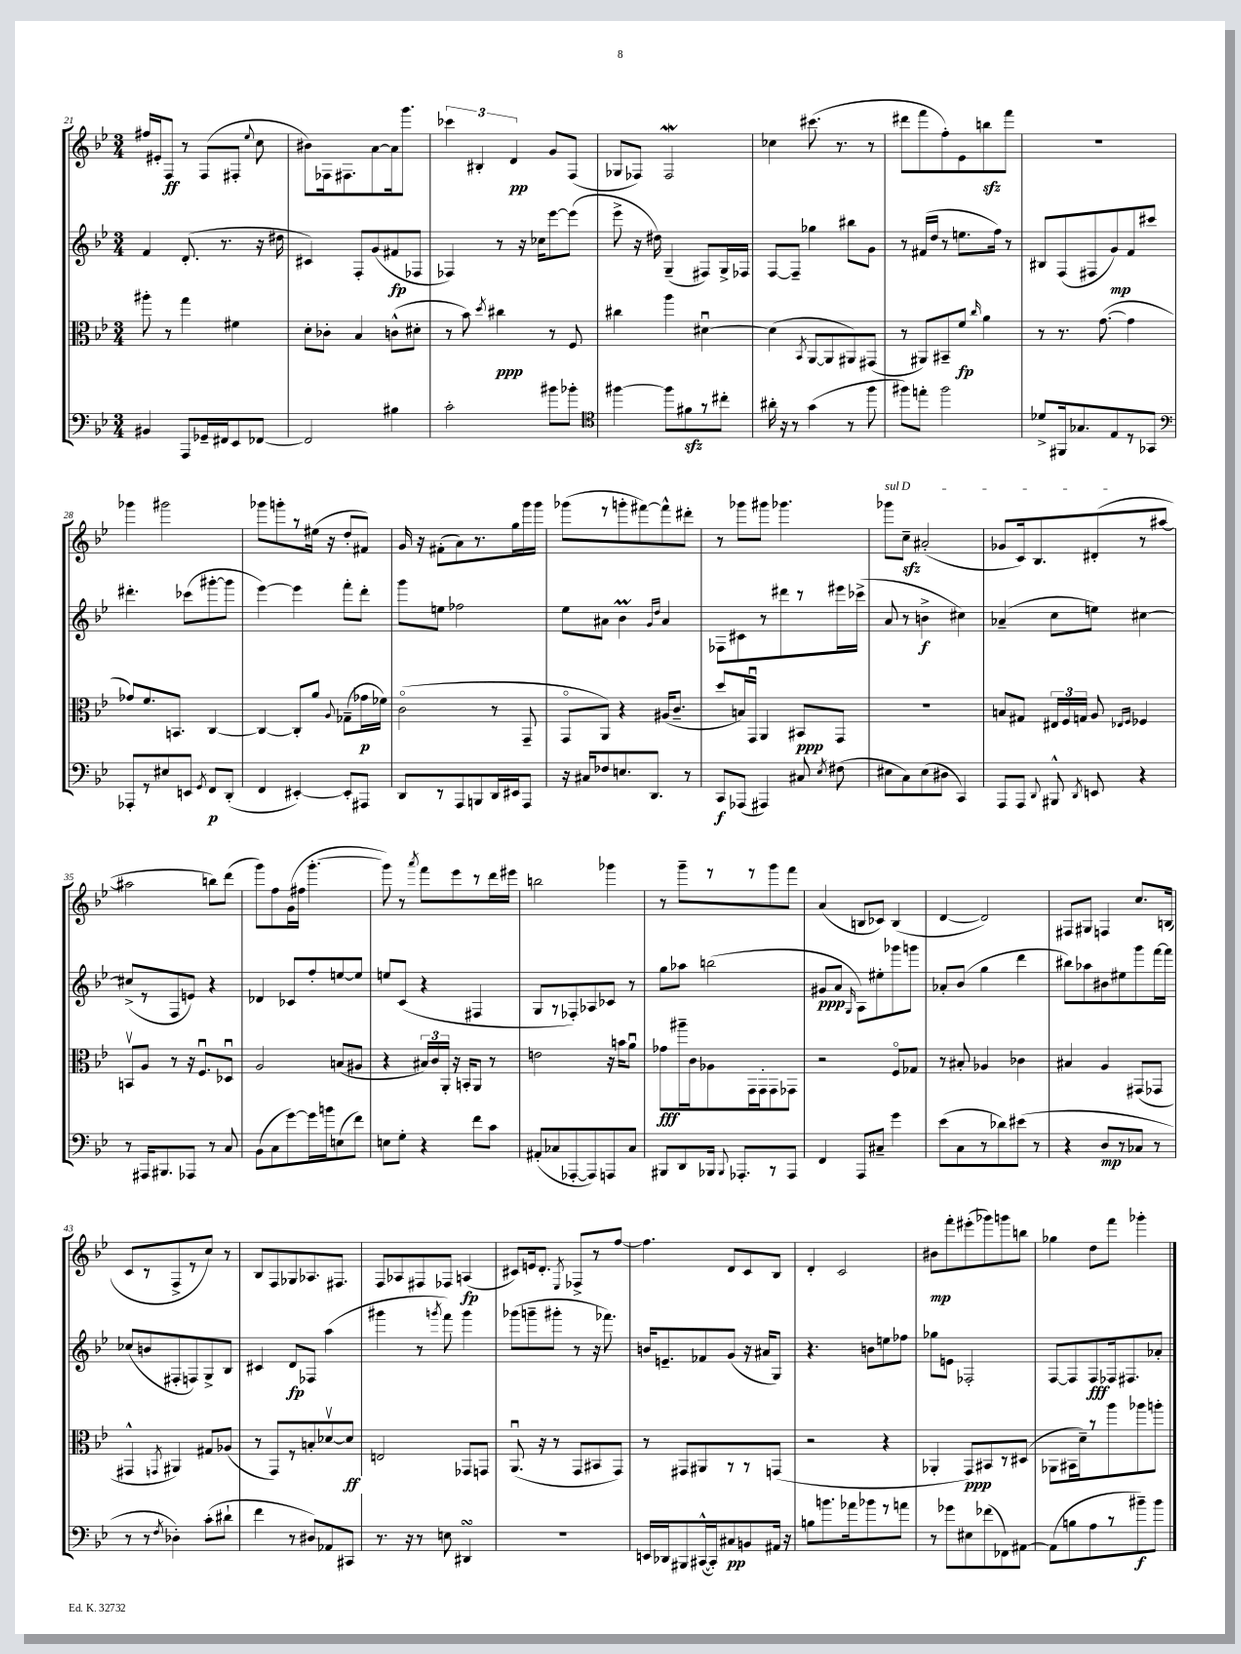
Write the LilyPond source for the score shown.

<<
\new StaffGroup <<
\new Staff = "s0" {
    \clef treble \key bes \major \numericTimeSignature \time 3/4
    \autoBeamOff fis''16[ eis'16-. f8]\ff r8 f8[( fis8]-. \appoggiatura { ees''8 } c''8 |
    bis'8[) fes16 fis8. a'8~ a'16 g'''8.] |
    \tuplet 3/2 { ces'''4 bis4-. d'4\pp } g'8[ f8]( |
    ges8[ fes8]) fes2\mordent |
    ces''4 cis'''8.( r8. r8 |
    dis'''8[ f'''8 f''8-.) ees'8 b''8\sfz f'''8] |
    R2. |
    ges'''4 gis'''2 |
    ges'''8[ g'''8-. r8 eis''16]( r16 d''8[-. fis'8]) |
    g'16 r16 fis'8[-.( a'8) r8. g''16 g'''16 g'''16] |
    ges'''8[( r8 g'''8-. fis'''8~) fis'''8-^ dis'''8]-. |
    r8 ges'''8[ gis'''8] ges'''4. |
    \once \override TextSpanner.bound-details.left.text = \markup { \italic "sul D" } ges'''8[\startTextSpan c''8]--\sfz ais'2-.( |
    ges'8[ c'16) bes8. dis'8-.\stopTextSpan( r8 ais''8]~ |
    ais''2 b''8[) d'''8]( |
    g'''8[) f''8 g'16( fis''16] g'''4.~-. |
    g'''8) r8 \acciaccatura { a'''8 } f'''8[ ees'''8 r8 d'''16 eis'''16] |
    b''2 ges'''4 |
    r8 g'''8[-- r8 r8 g'''8 f'''8] |
    a'4( b8[ ces'8]) b4( |
    d'4~ d'2) |
    fis8[ gis8] f4 c''8.[ b16]( |
    c'8[ r8 f8-> r8 c''8]) r8 |
    bes8[ f8 ges8 aes8. fis8.] |
    f8[ aes8 fis8 fes8] a4\fp( |
    cis'8[) e'16 d'8.]-. \acciaccatura { ees8 } fes8[-> r8 f''8]~ |
    f''4. d'8[ c'8 bes8] |
    d'4-. c'2 |
    bis'8[\mp f'''8-. eis'''8-.( ges'''8) g'''8 b''8] |
    ges''4 d''8[ f'''8] ges'''4-. \bar "|." |
}
\new Staff = "s1" {
    \clef treble \key bes \major \numericTimeSignature \time 3/4
    \autoBeamOff f'4 d'8.-.( r8. r16 dis''16 |
    cis'4) f8[-. g'8( fis'8\fp fes8] |
    fes4) r8 r16 ces''16[ ees'''8~ ees'''8]( |
    ees'''8-> r16 dis''16) g4--( fis8[) g16-> fes16] |
    f8[~ f8]-- ges''4 bis''8[ g'8] |
    r8 fis'16[( d''16] r8 e''8.[ f''16]) r8 |
    bis8[ f8( fis8 g'8\mp) f'8 cis'''8] |
    dis'''4.-. ces'''8[( gis'''8~-. gis'''8] |
    ees'''4~) ees'''4 f'''8[-. d'''8]-. |
    g'''8[ e''8] fes''2 |
    ees''8[ ais'8] bes'4\prall \grace { g'16[ d''16] } ais'4 |
    fes8[ cis'8 r8 dis'''8 r8 eis'''16 ces'''16]->( |
    a'8 r8 b'4->\f cis''4) |
    aes'4--( c''8[ e''8]) cis''4~ |
    cis''8[->( r8 f8 e'8]) r4 |
    des'4 ces'8[ f''8-. e''8~ e''8] |
    e''8[ c'8]( r4 fis4 |
    g8[ r8 fes8-.) aes8 ces'8] r8 |
    g''8[ aes''8] b''2( |
    gis'8[\ppp a'8] \grace { g16 } a8[) eis''8-. ges'''8 g'''8] |
    aes'8[-. bes'8]( g''4 d'''4 |
    bis''8[) aes''8 bis'8 eis''8 g'''8 f'''16~ f'''16] |
    ces''8[( b'8 fis8-. f8) g8-> bes8] |
    cis'4 d'8[\fp fes8] a''4( |
    gis'''4 r8 \acciaccatura { g'''8 } f'''8) g'''4 |
    ges'''8[( g'''8-- gis'''8]-. r8 r16 fes'''8.) |
    b'16[ e'8.-- fes'8 g'8]( r16 ais'16[ g8]) |
    r4. b'8[ e''8 fes''8] |
    ges''8[ e'8] fes2-. |
    f8[~ f8 f8\fff fes16 fis8. aes'8]-. \bar "|." |
}
\new Staff = "s2" {
    \clef alto \key bes \major \numericTimeSignature \time 3/4
    \autoBeamOff ais''8-. r8 g''4 fis'4 |
    d'8[-. ces'8]-. bes4 c'8[-^( dis'8]-. |
    r8 bes'8) \acciaccatura { d''8 } cis''4\ppp r8 f8 |
    cis''4 a''4 dis'4~\downbow |
    dis'4( \acciaccatura { bes,8 } a,8[~ a,8 ais,8) gis,8]( |
    r8 ais,8[) bis,8-- f'8]\fp \grace { c''16 } a'4 |
    r8 r8. g'8.~( g'4 |
    ges'8[) f'8. b,8.] c4~ |
    c4~ c8[-. a'8] \appoggiatura { a8 } ges8[--( ges'16\p fes'16]) |
    c'2\flageolet( r8 g,8-- |
    g,8[\flageolet a,8]) r4 ais16[( c'8.]-- |
    d''8[ b16) g,16]\downbow a,4 bis,8[\ppp g,8] |
    R2. |
    b8[ gis8] \tuplet 3/2 { eis16[ f16 g16] } a8 \grace { ees16[ f16] } fes4 |
    b,8[\upbow a8] r8 r16 f8.[\downbow des8]\downbow |
    a2 b8[( ais8] |
    r4 \tuplet 3/2 { bis16[) c'16 a,16]-. } r16 b,16[-. a,8] r8 |
    e'2 r16 b'16[ a'8]\downbow |
    ges'8[\fff ais''16-- c'16 aes8 g,16 g,16-. g,8 ges,8] |
    r2 f8[\flageolet ges8] |
    r8 bis8-. aes4 ces'4 |
    bis4 a4 gis,8[( ges,8] |
    gis,4-^ \acciaccatura { g,8 } ais,4) gis8[ aes8]( |
    r8 g,8[) r8 b8-. des'8~\upbow des'8]\ff |
    e2 ges,8[ g,8] |
    a,8.\downbow( r16 r8 g,8[ bis,8 g,8]) |
    r8 gis,8[ ais,8 r8 r8 g,8]( |
    r2 r4 |
    aes,4-. g,8[\ppp) bis,8 r8 dis8]( |
    aes,8[ bis,16 d'16--) r8 a''8 aes''8 a''8]-. \bar "|." |
}
\new Staff = "s3" {
    \clef bass \key bes \major \numericTimeSignature \time 3/4
    \autoBeamOff bis,4 a,,8[ ges,16-- fis,16 ees,8 fes,8]~ |
    fes,2 bis4 |
    c'2-. bis'8[ bes'8]-. |
    \clef tenor fis''4~ fis''8[ fis'8\sfz r8 cis''8]-. |
    ais'16-. r16 r8 g'4( r8 f''8 |
    fis''8[) e''8]-. fis''2 |
    des'8[-> fis,16 ges8. ees8 r8 ges,8] |
    \clef bass aes,,8[-. r8 eis8 e,8] \acciaccatura { g,8 } f,8[\p d,8]-.( |
    f,4 eis,4~-.) eis,8[-. ais,,8] |
    d,8[ r8 a,,8 b,,8 d,16 eis,16 a,,8] |
    r16 cis16[ fes8 e8. d,8.] r8 |
    c,8[\f aes,,8]( ais,,4) cis8 \acciaccatura { ees8 } fis8( |
    eis8[ c8) eis8( dis8] c,4) |
    a,,8[ a,,8] \appoggiatura { d,8 } bis,,8-^ \acciaccatura { d,8 } e,8 r4 |
    r8 ais,,16[ bis,,8. aes,,8] r8 c8 |
    bes,8[( c8 g'8~) g'16 b'16 e8( f'8]) |
    e8[ g8]-. r4 f'8[ c'8] |
    ais,8[-.( ces8 aes,,8~-. aes,,8) a,,8 ces8] |
    bis,,8[ d,8 bes,,16] \appoggiatura { bes,,8 } aes,,8.[-. r8 aes,,8] |
    f,4 a,,8[ cis8]-- g'4 |
    ees'8[( c8 r8 des'8) eis'8]( r8 |
    r4 d8[\mp r8 ces8] r8 |
    r8 r8 \acciaccatura { f8 } des4-.) c'8[-.( dis'8]-! |
    f'4 r8 dis8[) aes,8 cis,8] |
    r8. r16 r8 e8 dis,4\turn |
    R2. |
    e,16[ des,16 bis,,8 cis,16~-^( cis,16-.) cis8\pp b,8 ais,16] r16 |
    b8[ b'8. aes'16 bes'8 r8 a'8] |
    r8 ges'8[ eis8 fes'8( fes,8) ais,8]~ |
    ais,8[( b8 a8 r8 bis'8--\f) bis'8] \bar "|." |
}
>>
>>
\layout { \context { \Score currentBarNumber = #21 } }
